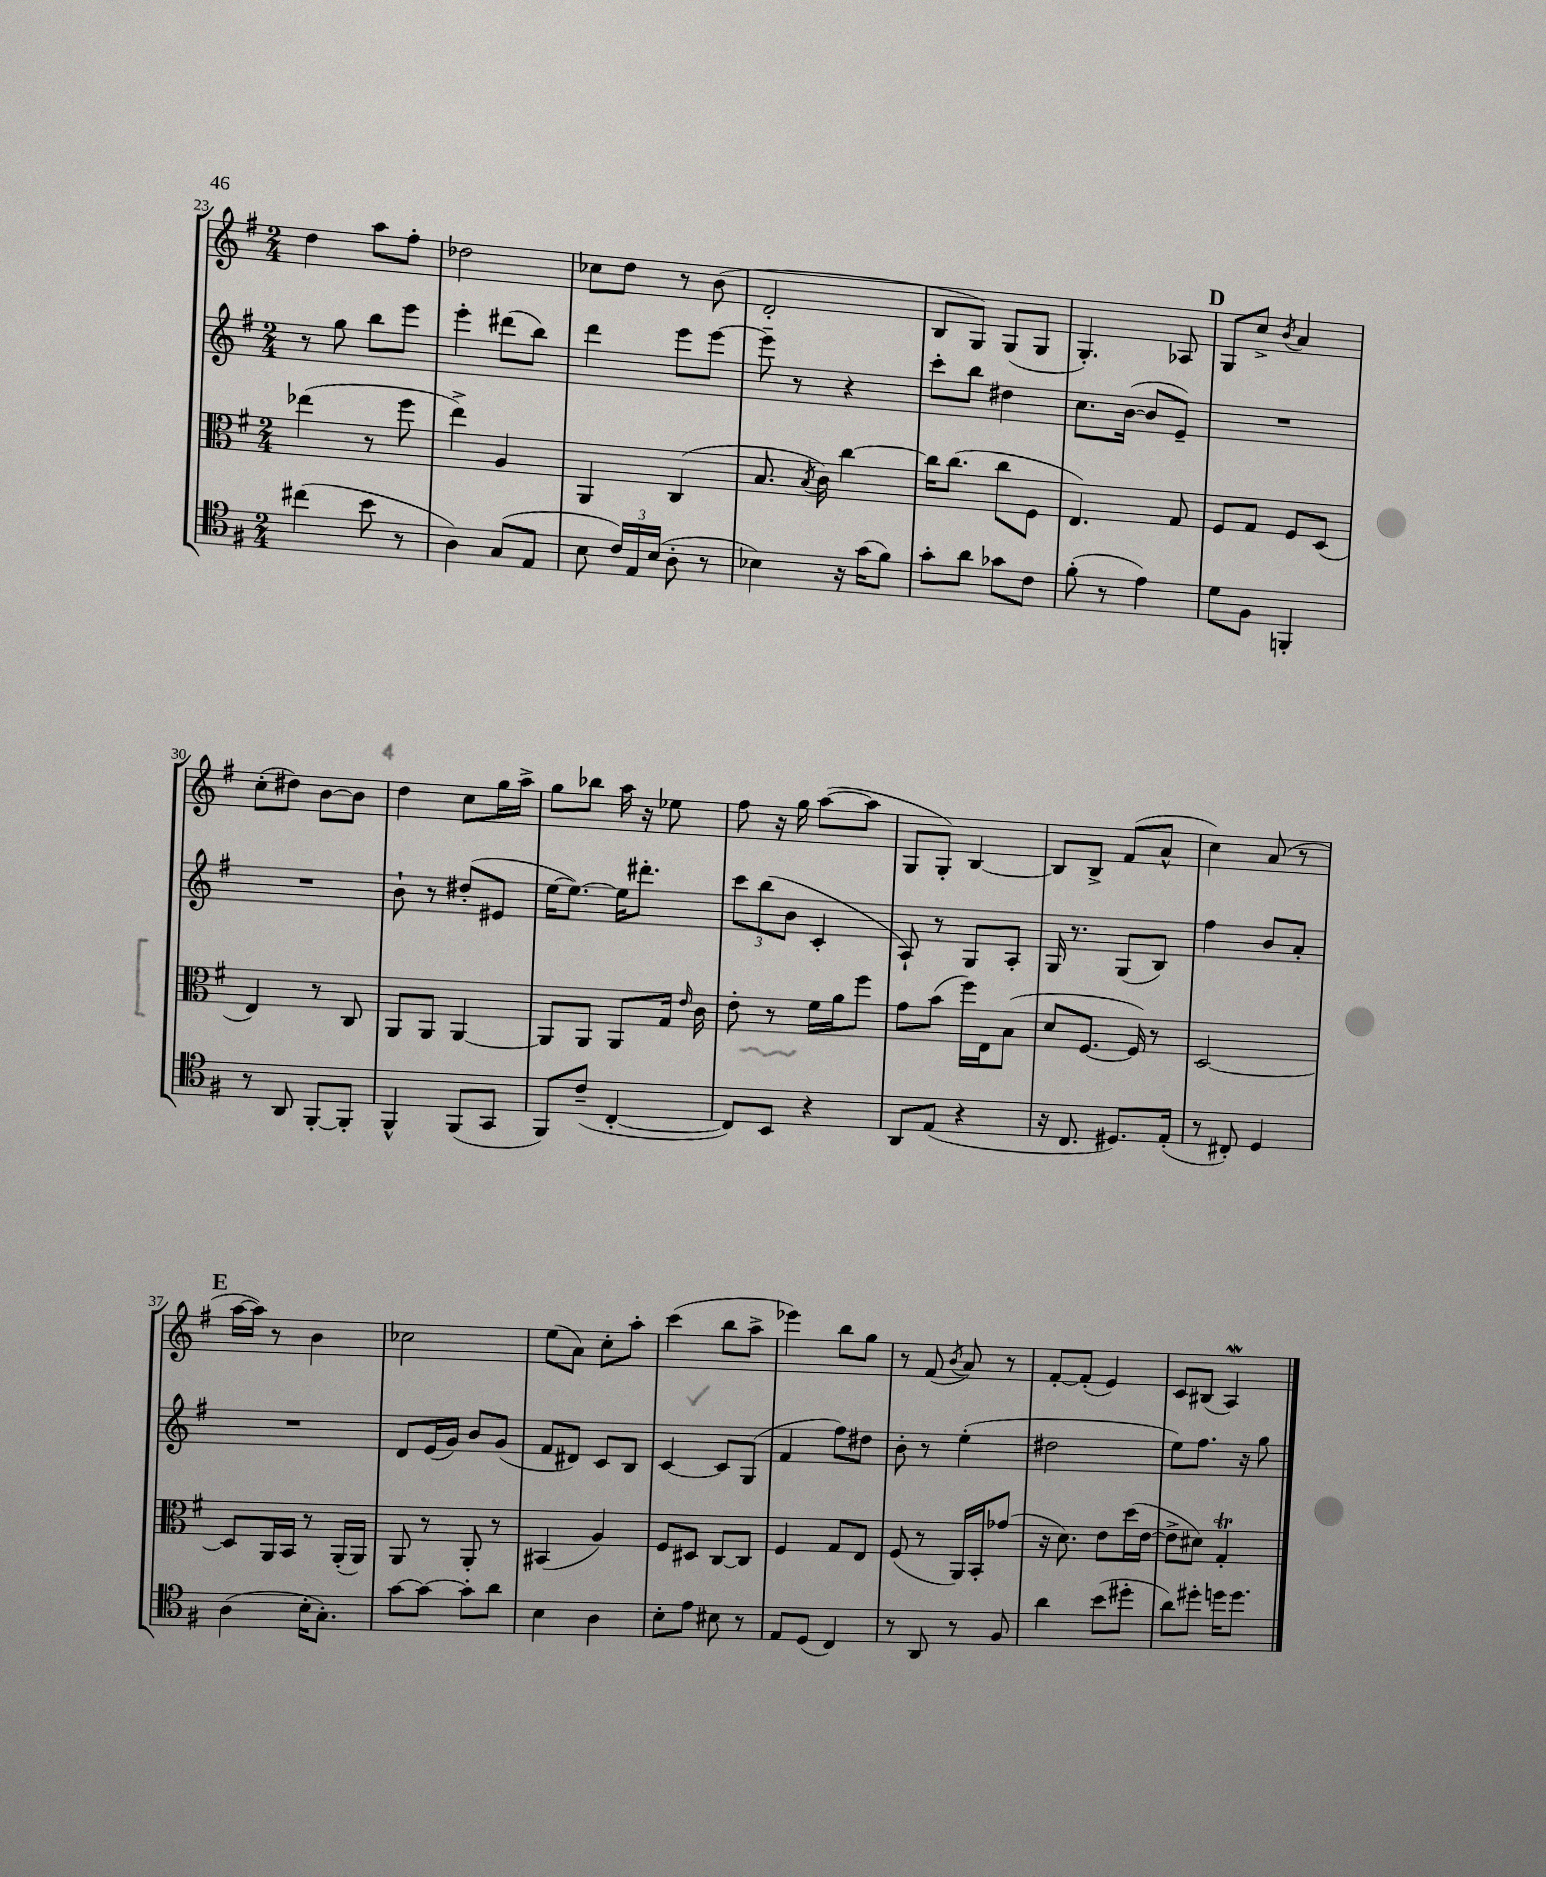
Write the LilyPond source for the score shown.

<<
\new StaffGroup <<
\new Staff = "s0" {
    \clef treble \key g \major \numericTimeSignature \time 2/4
    \autoBeamOff d''4 a''8[ fis''8]-. |
    des''2 |
    ces''8[ d''8] r8 b'8( |
    d'2-. |
    b8[ g8]) g8[( g8] |
    g4.-.) aes8 |
    \mark \markup { \bold "D" } g8[ c''8]-> \acciaccatura { b'8 } a'4 |
    c''8[-.( dis''8]) b'8[~ b'8] |
    d''4 c''8[ g''16 a''16]-> |
    g''8[ bes''8] a''16 r16 ees''8 |
    fis''8 r16 g''16 a''8[~( a''8] |
    g8[ g8]-.) b4~ |
    b8[ b8]-> fis'8[( a'8]-^ |
    c''4) a'8( r8 |
    \mark \markup { \bold "E" } a''16[~ a''16]) r8 b'4 |
    ces''2 |
    e''8[( a'8]) c''8[-. a''8]-. |
    c'''4( b''8[ a''8]-> |
    ees'''4) b''8[ g''8] |
    r8 fis'8( \acciaccatura { b'8 } a'8) r8 |
    fis'8[~-. fis'8]-.( e'4) |
    c'8[ bis8]( a4\mordent) \bar "|." |
}
\new Staff = "s1" {
    \clef treble \key g \major \numericTimeSignature \time 2/4
    \autoBeamOff r8 g''8 b''8[ e'''8] |
    e'''4-. dis'''8[( b''8]) |
    d'''4 e'''8[ e'''8]~ |
    e'''8-- r8 r4 |
    c'''8[-. b''8] dis''4 |
    c''8.[ b'16]~( b'8[ e'8]--) |
    \mark \markup { \bold "D" } R2 |
    R2 |
    b'8-! r8 dis''8[-.( eis'8] |
    e''16[~ e''8.]~) e''16[ dis'''8.]-. |
    \tuplet 3/2 { c'''8[ b''8( b'8] } c'4-. |
    a8-!) r8 g8[ a8]-. |
    g16 r8. g8[( b8]) |
    fis''4 b'8[ a'8]-. |
    \mark \markup { \bold "E" } R2 |
    d'8[ e'16( g'16]) b'8[ g'8]( |
    fis'8[ dis'8]) c'8[ b8] |
    c'4~ c'8[ g8]( |
    fis'4 fis''8[) dis''8] |
    b'8-. r8 e''4-.( |
    dis''2 |
    e''8[) fis''8.] r16 g''8 \bar "|." |
}
\new Staff = "s2" {
    \clef alto \key g \major \numericTimeSignature \time 2/4
    \autoBeamOff ees''4( r8 fis''8 |
    e''4->) a4 |
    a,4 c4( |
    b8. \acciaccatura { b8 } c'16) c''4~ |
    c''16[ c''8.]( c''8[ fis8] |
    e4.) g8 |
    \mark \markup { \bold "D" } fis8[ g8] fis8[ d8]( |
    e4) r8 c8 |
    a,8[ a,8] a,4~ |
    a,8[ a,8] a,8[ g16] \grace { e'16 } c'16 |
    e'8-. r8 fis'16[ a'16 fis''8] |
    g'8[ b'8]( fis''16[) e16 b8]( |
    d'8[ fis8.]~ fis16) r8 |
    d2~ |
    \mark \markup { \bold "E" } d8[ a,16 b,16] r8 a,16[-.( a,16]) |
    a,8 r8 a,8-. r8 |
    bis,4( a4) |
    fis8[ dis8] c8[~ c8] |
    fis4 g8[ e8] |
    fis8( r8 a,16[) b,16-. ges'8]( |
    r16 d'8.) e'8[ d''16( e'16]~ |
    e'8[-> dis'8]) g4-.\trill \bar "|." |
}
\new Staff = "s3" {
    \clef tenor \key g \major \numericTimeSignature \time 2/4
    \autoBeamOff cis''4( b'8 r8 |
    a4) g8[( e8] |
    b8 \tuplet 3/2 { c'16[) e16 b16]( } a8-. r8 |
    bes4) r16 g'16[( fis'8]) |
    g'8[-. a'8] ges'8[ c'8] |
    fis'8-.( r8 e'4) |
    \mark \markup { \bold "D" } d'8[ fis8] f,4-. |
    r8 a,8 fis,8[~-. fis,8]-. |
    fis,4-^ fis,8[( g,8] |
    fis,8[) c'8]--( c4~-. |
    c8[) b,8] r4 |
    a,8[ e8]( r4 |
    r16 c8. dis8.[) e16]-.( |
    r8 cis8-.) d4 |
    \mark \markup { \bold "E" } a4( b16[-. g8.]-.) |
    g'8[~ g'8]~ g'8[-. a'8] |
    b4 a4 |
    b8[-. e'8] bis8 r8 |
    e8[ d8]( c4) |
    r8 a,8 r8 fis8 |
    a'4 b'8[( dis''8]-. |
    a'8[) dis''8]-. d''16[ d''8.] \bar "|." |
}
>>
>>
\layout { \context { \Score currentBarNumber = #23 } }
